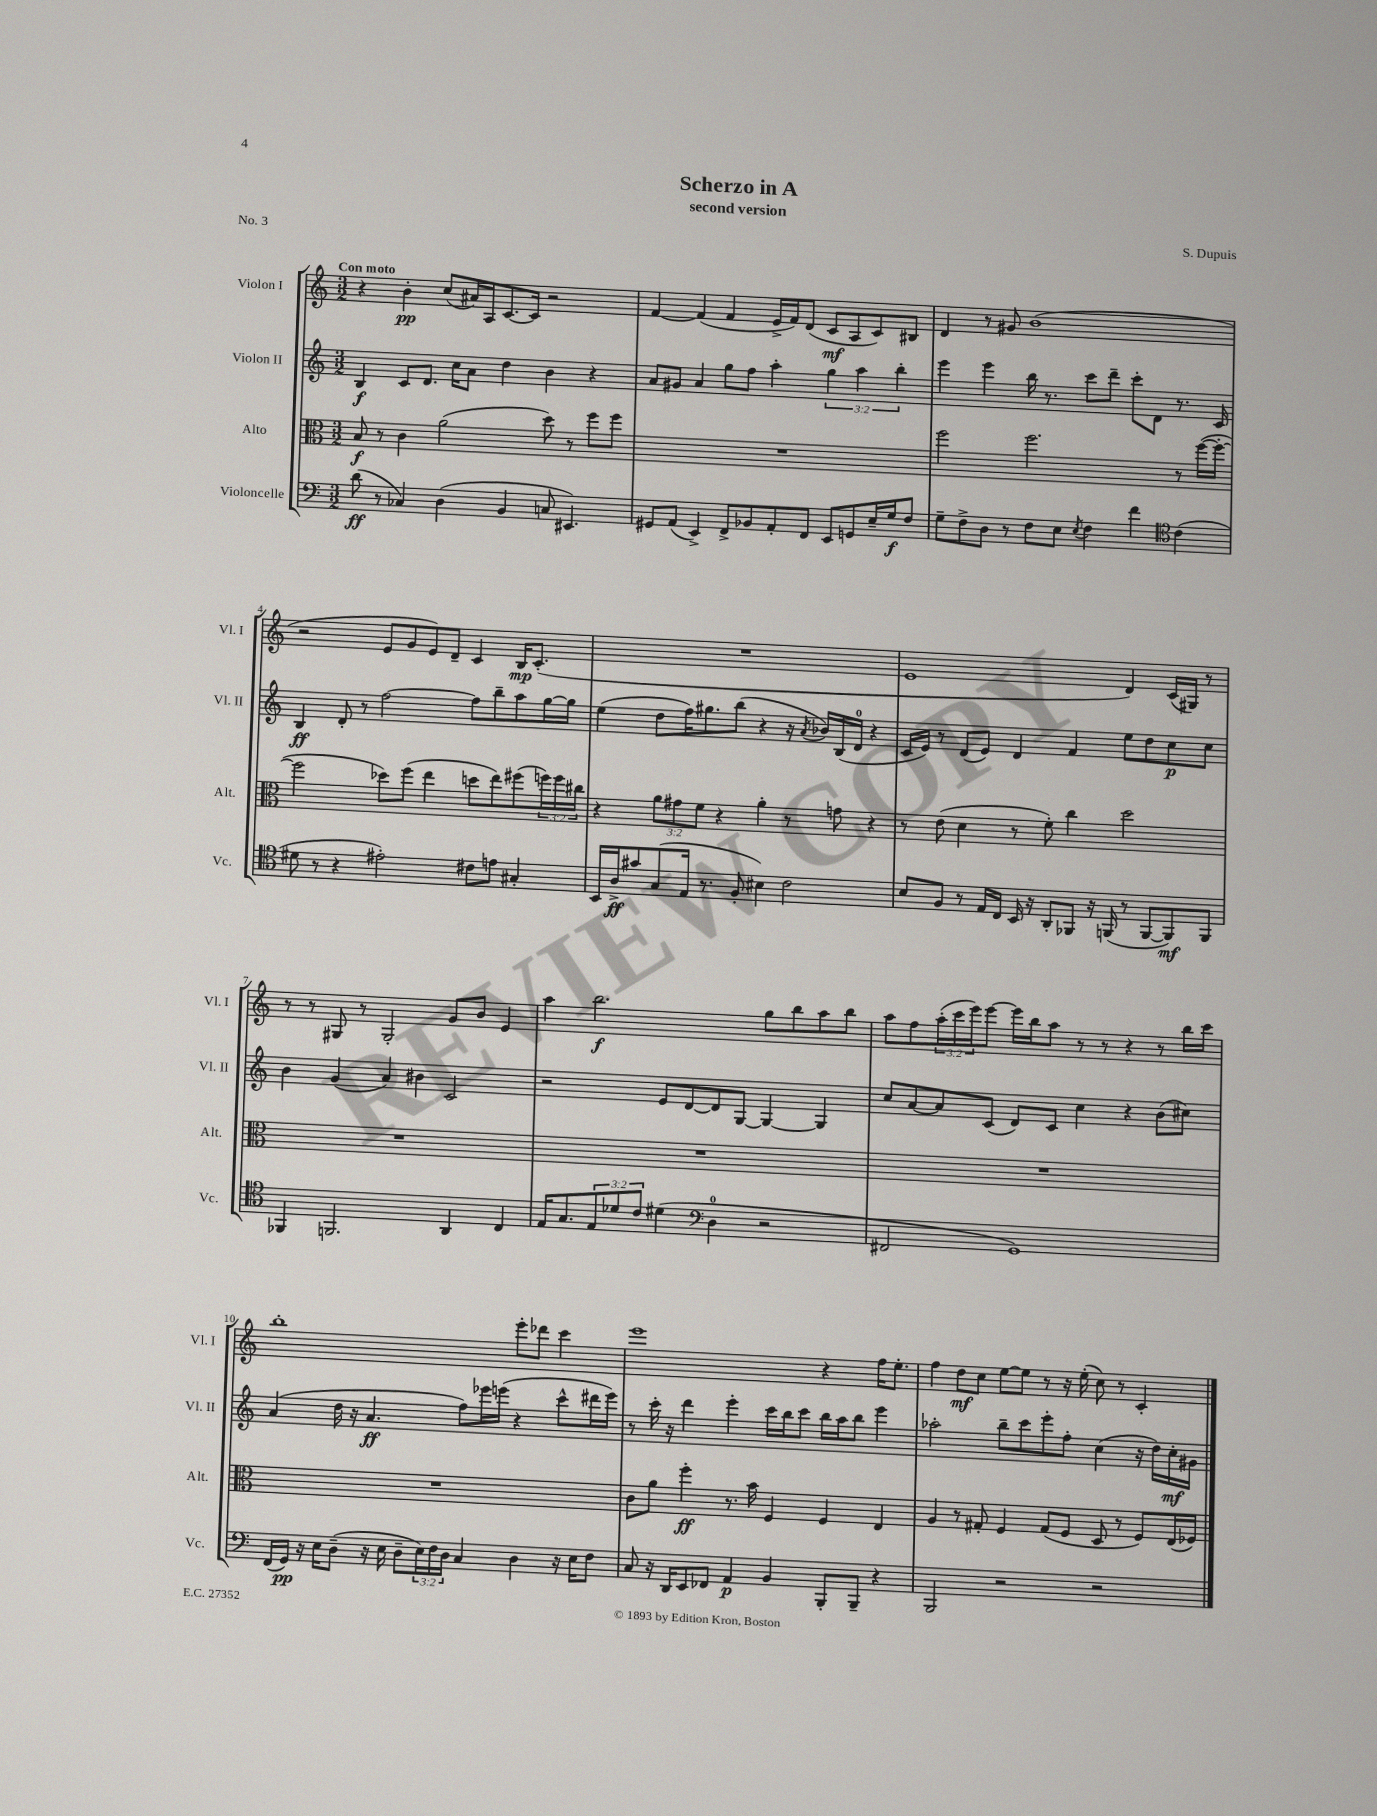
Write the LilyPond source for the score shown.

\header { title = "Scherzo in A" composer = "S. Dupuis" subtitle = "second version" piece = "No. 3" }
<<
\new StaffGroup <<
\new Staff = "s0" \with { instrumentName = "Violon I" shortInstrumentName = "Vl. I" } {
    \clef treble \key c \major \numericTimeSignature \time 3/2 \override Staff.TupletNumber.text = #tuplet-number::calc-fraction-text \tempo "Con moto"
    r4 b'4-.\pp c''8( ais'16) a16 c'8.~ c'16 r2 |
    f'4~ f'4( f'4 e'16-> f'16) d'8( c'8\mf a8 c'8) bis8 |
    d'4 r8 gis'8 b'1( |
    r2 e'8 g'8 e'8) d'8-- c'4 b16\mp c'8.-.( |
    R1. |
    e'1 d'4) c'16( gis16) r8 |
    r8 r8 gis8 r8 gis2-. g'8 b'8 e'4 |
    a''4 b''2.\f g''8 b''8 a''8 b''8 |
    a''8 f''8 \tuplet 3/2 { a''16-.( c'''16 e'''16) } e'''8~ e'''16 b''16 a''8 r8 r8 r4 r8 b''16 c'''16 |
    b''1-. e'''8-. des'''8 c'''4 |
    e'''1 r4 f''16 e''8.-. |
    f''4 d''8\mf c''8 e''8~ e''8 r8 r16 e''16-.( c''8) r8 c'4-. \bar "|." |
}
\new Staff = "s1" \with { instrumentName = "Violon II" shortInstrumentName = "Vl. II" } {
    \clef treble \key c \major \numericTimeSignature \time 3/2 \override Staff.TupletNumber.text = #tuplet-number::calc-fraction-text
    b4\f c'8 d'8. c''16 a'8 d''4 b'4 r4 |
    a'8 gis'8 a'4 g''8 f''8 a''4-. \tuplet 3/2 { g''4 a''4 b''4-. } |
    e'''4 e'''4 b''16 r8. c'''8 d'''8-- c'''8-. d'8 r8. c'16 |
    b4\ff d'8-. r8 f''2~ f''8 b''8-- a''8 g''16~ g''16 |
    e''4( d''8 f''16) gis''8. b''8( r4 r16 \acciaccatura { a'8 } bes'16) b16( d'16-0 r4 |
    c'16 e'16) r8 d'8( e'8) d'4 f'4 e''8 d''8 c''8\p c''8 |
    b'4 g'4( a'4) bis'4 c'2 |
    r2 e'8 d'8~ d'8 g8~ g4~ g4 |
    c''8 a'8~ a'8 c'8( d'8) c'8 c''4 r4 b'8( cis''8) |
    a'4( d''16 r16 a'4.\ff f''8) ees'''16 e'''16( r4 c'''8-^ dis'''16 e'''16) |
    r8 c'''16-. r16 d'''4 e'''4-. c'''16 b''16 c'''8 b''16 a''16 b''8 e'''4 |
    aes''2-. b''8-- c'''8 e'''8-. f''8-. c''4( r16 d''16) c''16-.\mf gis'16 \bar "|." |
}
\new Staff = "s2" \with { instrumentName = "Alto" shortInstrumentName = "Alt." } {
    \clef alto \key c \major \numericTimeSignature \time 3/2 \override Staff.TupletNumber.text = #tuplet-number::calc-fraction-text
    b8\f r8 c'4 a'2( d''8) r8 f''8 f''8 |
    R1. |
    f''2 f''2. r8 f''16~( f''16~-. |
    f''2 des''8) f''8( e''4 d''8 e''8) fis''8( \tuplet 3/2 { f''16) f''16 cis''16 } |
    r4 \tuplet 3/2 { a'8 gis'8 f'8 } r4 a'4-. r8 g'8 r4 |
    r8 e'8( d'4 r8 f'8-.) c''4 d''2 |
    R1. |
    R1. |
    R1. |
    R1. |
    c'8 a'8 f''4-.\ff r8. b'16 f4 f4 e4 |
    a4 r8 gis8-. f4 gis8( f8 d8 r8 f8) e16( fes16) \bar "|." |
}
\new Staff = "s3" \with { instrumentName = "Violoncelle" shortInstrumentName = "Vc." } {
    \clef bass \key c \major \numericTimeSignature \time 3/2 \override Staff.TupletNumber.text = #tuplet-number::calc-fraction-text
    d'8\ff( r8 ces4) d4( b,4 c8 eis,4.) |
    gis,8 a,8( e,4->) f,8-> bes,8 a,8-. f,8 e,8 g,8 e16-- g16\f f8 |
    g8-- f8-> d8 r8 f8 e8 \acciaccatura { e8 } f4 f'4 \clef tenor c'4( |
    dis'8 r8 r4 eis'2-.) cis'8 e'8 gis4-. |
    b,16 a16->\ff gis'8 g8( e16 r8. f8-. bis4) c'2 |
    b8 f8 r8 e16 c16 b,16 r16 a,8-. fes,8 r16 f,16( r8 f,8~ f,8\mf) f,8 |
    fes,4 f,2. a,4 c4 |
    e16 g8. \tuplet 3/2 { e8 des'8 c'8 } dis'4( \clef bass d4-0 r2 |
    fis,2 g,1) |
    f,16( g,16\pp) r16 e16 d8--( r16 e16 d8-- \tuplet 3/2 { e16) f16 d16 } c4 d4 r16 e16 f8 |
    c8 r16 d,16 e,8 fes,8 a,4\p b,4 b,,8-. b,,8-- r4 |
    b,,2 r2 r2 \bar "|." |
}
>>
>>
